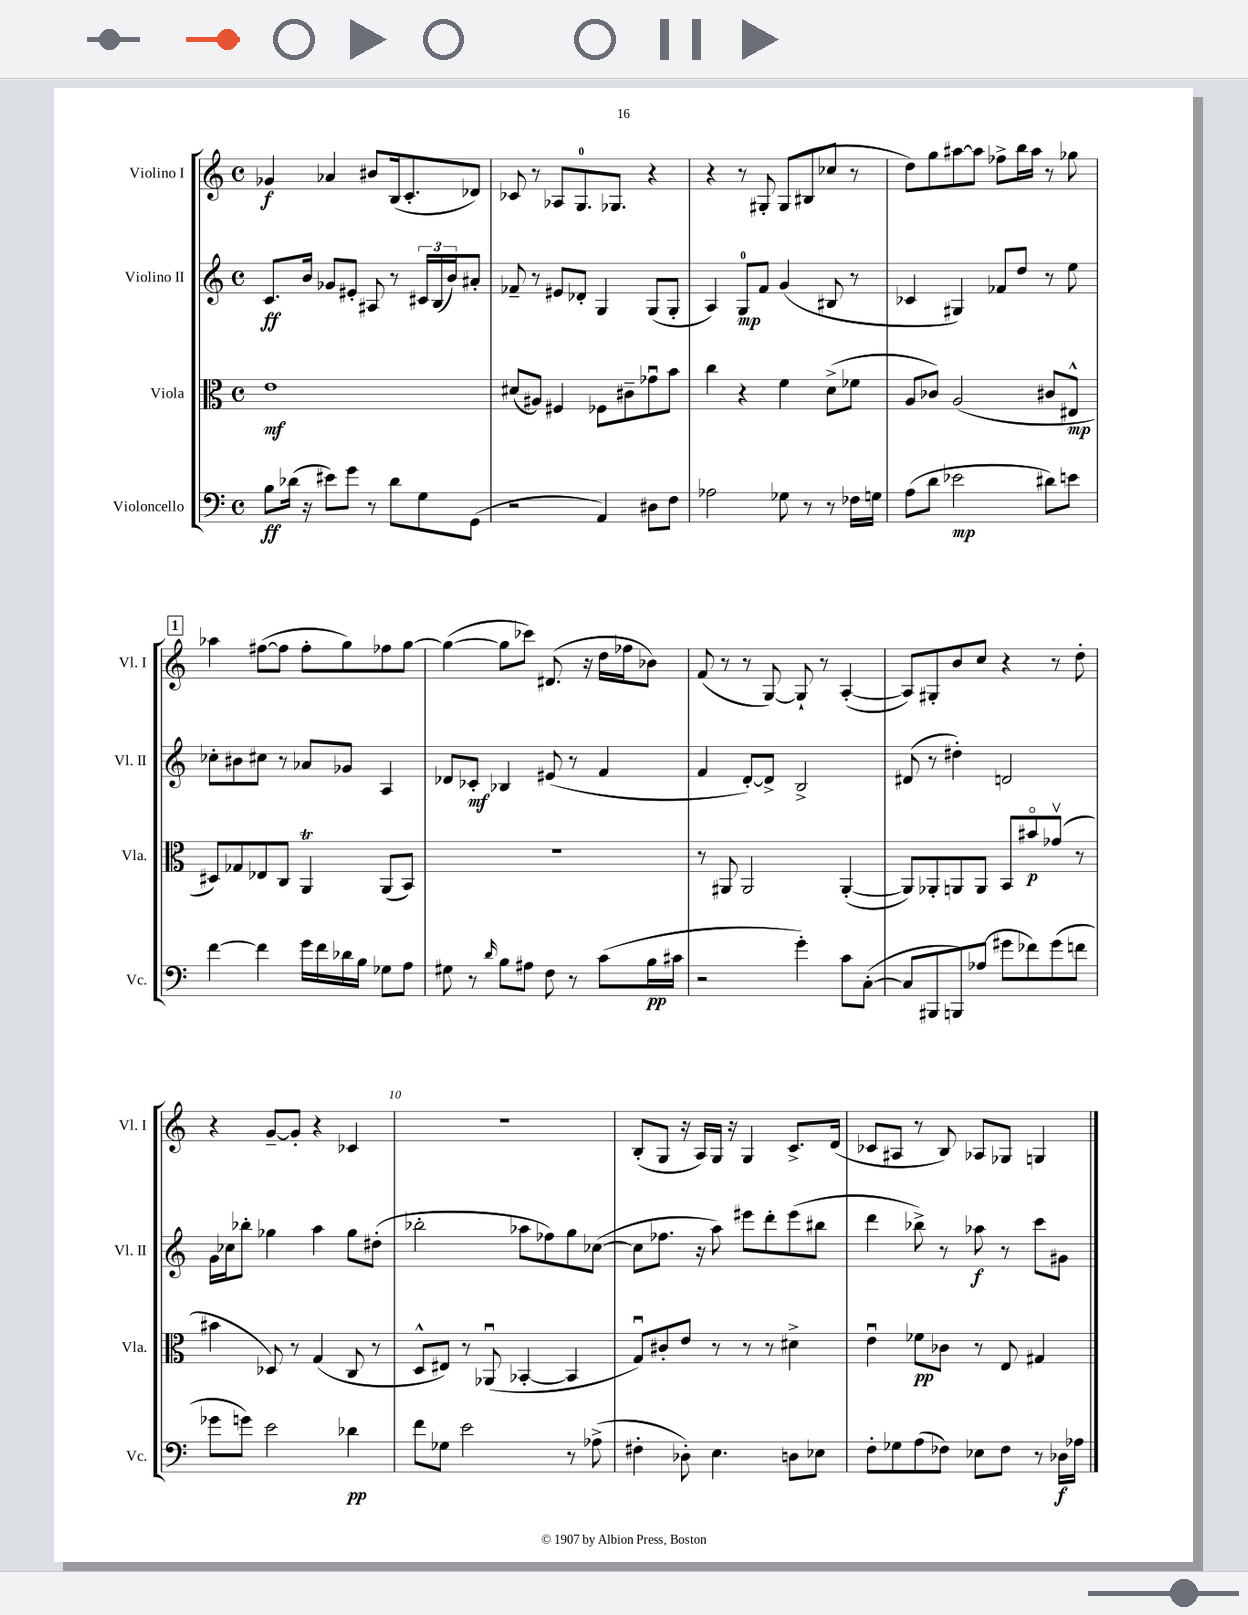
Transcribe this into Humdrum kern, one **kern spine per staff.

**kern	**dynam	**kern	**dynam	**kern	**dynam	**kern	**dynam
*part4	*part4	*part3	*part3	*part2	*part2	*part1	*part1
*staff4	*staff4	*staff3	*staff3	*staff2	*staff2	*staff1	*staff1
*I"Violoncello	*	*I"Viola	*	*I"Violino II	*	*I"Violino I	*
*I'Vc.	*	*I'Vla.	*	*I'Vl. II	*	*I'Vl. I	*
*clefF4	*	*clefC3	*	*clefG2	*	*clefG2	*
*k[]	*	*k[]	*	*k[]	*	*k[]	*
*M4/4	*	*M4/4	*	*M4/4	*	*M4/4	*
*met(c)	*	*met(c)	*	*met(c)	*	*met(c)	*
=1	=1	=1	=1	=1	=1	=1	=1
8B\L	ff	1e	mf	8.c/L	ff	4g-X/	f
(16d-X\Jk	.	.	.	.	.	.	.
16r	.	.	.	16b/Jk	.	.	.
8e#X\L)	.	.	.	8g-X/L	.	4a-X/	.
8g\J	.	.	.	8e#X'/J	.	.	.
8r	.	.	.	8A#X/	.	8b#X/L	.
8d-\L	.	.	.	8r	.	(16B/k	.
.	.	.	.	.	.	8.c'/	.
8G\	.	.	.	24c#X/LL	.	.	.
.	.	.	.	(24B/	.	.	.
.	.	.	.	24b/J)	.	.	.
(8GG\J	.	.	.	8a#X'/J	.	8d-X/J)	.
=2	=2	=2	=2	=2	=2	=2	=2
2r	.	(8d#X/L	.	8f-X~/	.	8c-X/	.
.	.	8A#X/J)	.	8r	.	8r	.
.	.	4F#X/	.	8e#X/L	.	8A-X/L	.
.	.	.	.	8d-X'/J	.	8.G/	.
4AA/)	.	8F-X\L	.	4G/	.	.	.
.	.	.	.	.	.	8.G-X/J	.
.	.	8c#X~\	.	.	.	.	.
8D#X\L	.	8g-Xu\	.	(8G/L	.	4r	.
8F\J	.	8b\J	.	8G'/J	.	.	.
=3	=3	=3	=3	=3	=3	=3	=3
2A-X\	.	4cc\	.	4A/)	.	4r	.
.	.	4r	.	8G/L	mp	8r	.
.	.	.	.	8f/J	.	8G#X'/	.
8G-X\	.	4f\	.	(4g/	.	(8G#/L	.
8r	.	.	.	.	.	8B#X/	.
8r	.	(8d^\L	.	8B#X/	.	8cc-X/J	.
16F-X\LL	.	8f-X\J	.	8r	.	8r	.
16Gn\JJ	.	.	.	.	.	.	.
=4	=4	=4	=4	=4	=4	=4	=4
(8A\L	.	8A/L	.	4c-X/	.	8dd\L)	.
8d\J	.	8c-X/J)	.	.	.	8gg\	.
2e-X\	mp	(2A/	.	4G#X/)	.	[8aa#X\	.
.	.	.	.	.	.	8aa#\J]	.
.	.	.	.	8f-X/L	.	8ff-X^\L	.
.	.	.	.	8dd/J	.	16bb\L	.
.	.	.	.	.	.	16aa#\JJ	.
8d#X\L)	.	8c#X/L	.	8r	.	8r	.
8en\J	.	8E#X^^/J	mp	8ee\	.	8gg-X\	.
!!LO:LB:g=z
!!LO:REH:place=s1:t=1
=5	=5	=5	=5	=5	=5	=5	=5
[4f\	.	8D#X/L)	.	8cc-X'\L	.	4aa-X\	.
.	.	8G-X/	.	8b#X\	.	.	.
4f\]	.	8E-X/	.	8cc#X\J	.	([8ff#X\L	.
.	.	8C/J	.	8r	.	8ff#\J]	.
16g\LL	.	4AAT/	.	8a-X/L	.	8ff#'\L	.
16f\	.	.	.	.	.	.	.
16d-X\	.	.	.	8g-X/J	.	8gg\)	.
16B\JJ	.	.	.	.	.	.	.
8G-X\L	.	(8AA/L	.	4A/	.	8ff-X\	.
8A\J	.	8BB/J)	.	.	.	[8gg\J	.
=6	=6	=6	=6	=6	=6	=6	=6
8G#X\	.	1r	.	8d-X/L	.	(4gg\_	.
8r	.	.	.	8c-X'/J	mf	.	.
16qqd/	.	.	.	.	.	.	.
8B\L	.	.	.	4B-X/	.	8gg\L]	.
8A#X\J	.	.	.	.	.	8ccc-X\J)	.
8F\	.	.	.	(8e#X/	.	(8.d#X/	.
8r	.	.	.	8r	.	.	.
.	.	.	.	.	.	16r	.
(8c\L	.	.	.	4f/	.	16dd\LL	.
.	.	.	.	.	.	16ff-X\J	.
16B\L	pp	.	.	.	.	8b-X\J)	.
16c#X\JJ	.	.	.	.	.	.	.
=7	=7	=7	=7	=7	=7	=7	=7
2r	.	8r	.	4f/	.	(8f/	.
.	.	8AA#X/	.	.	.	8r	.
.	.	2AA#/	.	[8d'/L)	.	8r	.
.	.	.	.	8d^/J]	.	[8G/)	.
4g'\)	.	.	.	2B^/	.	8G`/]	.
.	.	.	.	.	.	8r	.
8c\L	.	([4AA#'/	.	.	.	([4A'/	.
([8C'\J	.	.	.	.	.	.	.
=8	=8	=8	=8	=8	=8	=8	=8
8C/L]	.	8AA#/L])	.	(8d#X/	.	8A/L])	.
8BBB#X/	.	8AA-X'/	.	8r	.	8G#X'/	.
8BBBn/)	.	8AAn/	.	4dd#X'\)	.	8b/	.
(8A-X/J	.	8AA/J	.	.	.	8cc/J	.
8g#X\L	.	8BB/L	.	2dn/	.	4r	.
8f-X\)	.	8b#X/	p	.	.	.	.
(8g#\	.	(8g-Xv/J	.	.	.	8r	.
8fn\J	.	8r	.	.	.	8dd'\	.
!!LO:LB:g=z
=9	=9	=9	=9	=9	=9	=9	=9
8g-X\L	.	4b#X\	.	16g\LL	.	4r	.
.	.	.	.	16cc-X\J	.	.	.
8gn\J)	.	.	.	8bb-X'\J	.	.	.
2e\	.	8D-X/)	.	4gg-X\	.	[8g~/L	.
.	.	8r	.	.	.	8g'/J]	.
.	.	(4G/	.	4aa\	.	4r	.
4d-X\	pp	8C/	.	8gg-\L	.	4c-X/	.
.	.	8r	.	(8dd#X'\J	.	.	.
=10	=10	=10	=10	=10	=10	=10	=10
8f\L	.	8D^^/L	.	2bb-X'\	.	1r	.
8G-X\J	.	8E#X/J)	.	.	.	.	.
2e\	.	8r	.	.	.	.	.
.	.	(8AA-Xu/	.	.	.	.	.
.	.	[4BB-X'/	.	8aa-X\L	.	.	.
.	.	.	.	8ff-X\)	.	.	.
8r	.	4BB-/]	.	8gg\	.	.	.
(8A-X^\	.	.	.	([8cc-X\J	.	.	.
=11	=11	=11	=11	=11	=11	=11	=11
4F#X'\	.	8Gu/L)	.	8cc-\L]	.	(8B'/L	.
.	.	8c#X'/	.	8.ff-X\J	.	8G/J	.
8D-X'\)	.	8e/J	.	.	.	16r	.
.	.	.	.	16r	.	16A/LL)	.
4.E\	.	8r	.	8aa\)	.	16G/JJ	.
.	.	.	.	.	.	16r	.
.	.	8r	.	8eee#X\L	.	4G/	.
.	.	8r	.	8ddd'\	.	.	.
8Dn\L	.	4d#X^\	.	(8eee#\	.	8.c^/L	.
8E-X\J	.	.	.	8bb#X\J	.	.	.
.	.	.	.	.	.	(16d/Jk	.
=12	=12	=12	=12	=12	=12	=12	=12
8F'\L	.	4eu\	.	4ddd\	.	8c-X/L	.
8G-X\	.	.	.	.	.	8A#X/J	.
(8A\	.	8f-X\L	pp	8bb-X^\)	.	8r	.
8F-X\J)	.	8c-X\J	.	8r	.	8B/)	.
8E-X\L	.	8r	.	8aa-X\	f	8A-X/L	.
8F-\J	.	8E/	.	8r	.	8G-X/J	.
8r	.	4G#X/	.	8ccc\L	.	4Gn/	.
16D-X\LL	f	.	.	8g#X\J	.	.	.
16A-X\JJ	.	.	.	.	.	.	.
==	==	==	==	==	==	==	==
*-	*-	*-	*-	*-	*-	*-	*-
